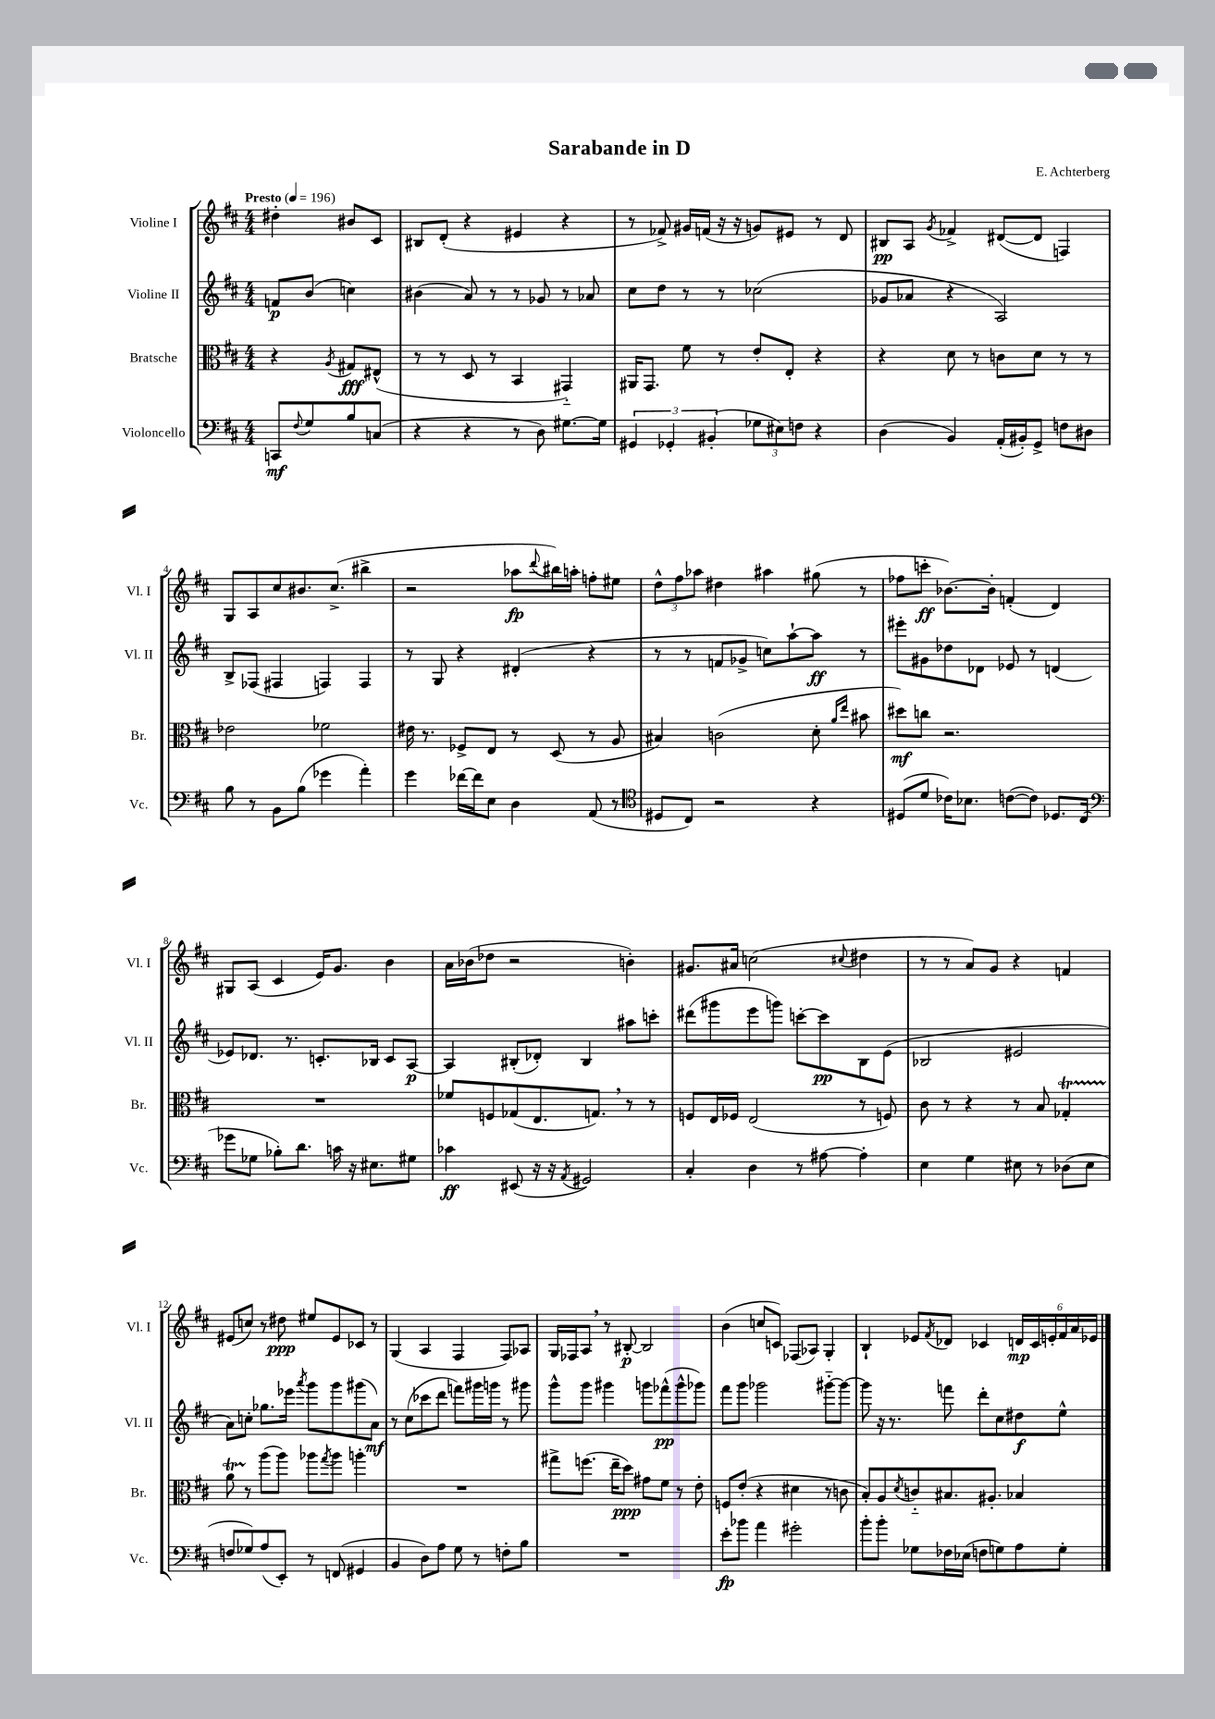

**kern	**dynam	**kern	**dynam	**kern	**dynam	**kern	**dynam
*part4	*part4	*part3	*part3	*part2	*part2	*part1	*part1
*staff4	*staff4	*staff3	*staff3	*staff2	*staff2	*staff1	*staff1
*I"Violoncello	*	*I"Bratsche	*	*I"Violine II	*	*I"Violine I	*
*I'Vc.	*	*I'Br.	*	*I'Vl. II	*	*I'Vl. I	*
*clefF4	*	*clefC3	*	*clefG2	*	*clefG2	*
*k[f#c#]	*	*k[f#c#]	*	*k[f#c#]	*	*k[f#c#]	*
*M4/4	*	*M4/4	*	*M4/4	*	*M4/4	*
*MM196	*	*MM196	*	*MM196	*	*MM196	*
=	=	=	=	=	=	=	=
!	!	!	!	!	!	!LO:TX:a:B:t=Presto	!
8CCn/L	mf	4r	.	8fn/L	p	4dd#X'\	.
8qqF#/	.	.	.	.	.	.	.
8G/	.	.	.	(8b/J	.	.	.
.	.	8qA/	.	.	.	.	.
8B/	.	8G#X/L	fff	4ccn\)	.	8b#X/L	.
(8Cn/J	.	(8E#X^^/J	.	.	.	8c#/J	.
=1	=1	=1	=1	=1	=1	=1	=1
4r	.	8r	.	(4b#X\	.	8B#X/L	.
.	.	8r	.	.	.	(8d'/J	.
4r	.	8D/	.	8a/)	.	4r	.
.	.	8r	.	8r	.	.	.
8r	.	4BB/	.	8r	.	4e#X/	.
8D\)	.	.	.	8g-X/	.	.	.
[8.G#X\L	.	4GG#X/)	.	8r	.	4r	.
.	.	.	.	8a-X/	.	.	.
16G#\Jk]	.	.	.	.	.	.	.
=2	=2	=2	=2	=2	=2	=2	=2
6GG#X/	.	16AA#X/KL	.	8cc#\L	.	8r	.
.	.	8.GG/J	.	.	.	.	.
.	.	.	.	8dd\J	.	8f-X^/)	.
6GG-X'/	.	.	.	.	.	.	.
.	.	8f#\	.	8r	.	16g#X/LL	.
.	.	.	.	.	.	(16fn/JJ	.
(6BB#X'/	.	.	.	.	.	.	.
.	.	8r	.	8r	.	16r	.
.	.	.	.	.	.	16r	.
12G-X\L	.	8e'/L	.	(2cc-X\	.	8gn/L)	.
12E#X\)	.	.	.	.	.	.	.
.	.	8E'/J	.	.	.	8e#X/J	.
12Fn\J	.	.	.	.	.	.	.
4r	.	4r	.	.	.	8r	.
.	.	.	.	.	.	8d/	.
=3	=3	=3	=3	=3	=3	=3	=3
(4D\	.	4r	.	8g-X/L	.	8B#X/L	pp
.	.	.	.	8a-X/J	.	8A/J	.
.	.	.	.	.	.	8qg/	.
4BB/)	.	8d\	.	4r	.	4f-X^/	.
.	.	8r	.	.	.	.	.
(16AA'/LL	.	8cn\L	.	2A/)	.	([8d#X/L	.
16BB#X'/J)	.	.	.	.	.	.	.
8GG^/J	.	8d\J	.	.	.	8d#/J]	.
8Fn\L	.	8r	.	.	.	4Fn/)	.
8D#X\J	.	8r	.	.	.	.	.
!!LO:LB:g=z
=4	=4	=4	=4	=4	=4	=4	=4
8B\	.	2e-X\	.	8B^/L	.	8G/L	.
8r	.	.	.	(8F-X/J	.	8A/	.
8BB\L	.	.	.	4F#X/	.	8cc#/	.
(8B\J	.	.	.	.	.	8.b#X/	.
4g-X\	.	2f-X\	.	4Fn/)	.	.	.
.	.	.	.	.	.	(8.cc#^/J	.
4a'\)	.	.	.	4F/	.	4bb#X^\	.
=5	=5	=5	=5	=5	=5	=5	=5
4g\	.	16e#X\	.	8r	.	2r	.
.	.	8.r	.	.	.	.	.
.	.	.	.	8G/	.	.	.
[16f-X\LL	.	8F-X^/L	.	4r	.	.	.
16f-\J]	.	.	.	.	.	.	.
8E\J	.	8E/J	.	.	.	.	.
4D\	.	8r	.	(4d#X'/	.	8aa-X\L	fp
.	.	.	.	.	.	8qqddd/	.
.	.	(8D/	.	.	.	16bb#X\L)	.
.	.	.	.	.	.	16aan'\JJ	.
(8AA/	.	8r	.	4r	.	8ffn'\L	.
8r	.	8A/	.	.	.	8ee#X\J	.
=6	=6	=6	=6	=6	=6	=6	=6
*clefC4	*	*	*	*	*	*	*
8D#X/L	.	4B#X/)	.	8r	.	12dd^^\L	.
.	.	.	.	.	.	12ff#\	.
8C#/J)	.	.	.	8r	.	.	.
.	.	.	.	.	.	12aa-X\J	.
2r	.	(2cn\	.	8fn/L	.	4dd#X\	.
.	.	.	.	8g-X^/J	.	.	.
.	.	.	.	8ccn\L)	.	4aa#X\	.
.	.	.	.	[8aa`\	.	.	.
4r	.	8d'\	.	8aa\J]	ff	(8gg#X\	.
.	.	16qqa/LL	.	.	.	.	.
.	.	16qqee/JJ	.	.	.	.	.
.	.	8b#X\	.	8r	.	8r	.
=7	=7	=7	=7	=7	=7	=7	=7
(8D#X/L	.	8dd#X\L)	mf	8eee#X'\L	.	8ff-X\L	.
8d/J	.	8ccn\J	.	8g#X\	.	8cccn'\J	ff
16c-X\KL)	.	2.r	.	8dd-X\	.	[8.b-X\L)	.
8.B-X\J	.	.	.	.	.	.	.
.	.	.	.	8d-X\J	.	.	.
.	.	.	.	.	.	16b-'\Jk]	.
([8cn\L	.	.	.	8e-X/	.	(4fn'/	.
8c\J])	.	.	.	8r	.	.	.
8.D-X/L	.	.	.	(4dn/	.	4d/)	.
(16C#/Jk	.	.	.	.	.	.	.
!!LO:LB:g=z
=8	=8	=8	=8	=8	=8	=8	=8
*clefF4	*	*	*	*	*	*	*
8g-X\L	.	1r	.	8e-X/L)	.	8G#X/L	.
8G-X\J	.	.	.	8.d-X/J	.	(8A/J	.
8B-X'\L)	.	.	.	.	.	4c#/	.
.	.	.	.	8.r	.	.	.
8.d\J	.	.	.	.	.	.	.
.	.	.	.	8.cn'/L	.	16e/KL)	.
16cn\	.	.	.	.	.	8.g/J	.
16r	.	.	.	.	.	.	.
8.E#X\L	.	.	.	16B-X/Jk	.	.	.
.	.	.	.	8c/L	.	4b\	.
8G#X\J	.	.	.	[8A/J	p	.	.
=9	=9	=9	=9	=9	=9	=9	=9
4c-X\	ff	8f-X/L	.	4A/]	.	16a\LL	.
.	.	.	.	.	.	(16b-X\J	.
.	.	8Fn/	.	.	.	8dd-X\J	.
(8EE#X/	.	(8G-X/	.	(8B#X'/L	.	2r	.
16r	.	8.E/	.	8d-X'/J)	.	.	.
16r	.	.	.	.	.	.	.
8qAA/	.	.	.	.	.	.	.
2GG#X/)	.	.	.	4B#/	.	.	.
.	.	8.Gn,/J)	.	.	.	.	.
.	.	8r	.	8aa#X\L	.	4bn'\)	.
.	.	8r	.	8cccn'\J	.	.	.
=10	=10	=10	=10	=10	=10	=10	=10
4C#'/	.	8Fn/L	.	(8ddd#X\L	.	8.g#X/L	.
.	.	16E/L	.	8ggg#X\	.	.	.
.	.	16F-X/JJ	.	.	.	16a#X/Jk	.
4D\	.	(2E/	.	8eee\	.	(2ccn\	.
.	.	.	.	8gggn\J)	.	.	.
8r	.	.	.	[8cccn'\L	.	.	.
[8A#X\	.	.	.	8ccc\]	pp	.	.
.	.	.	.	.	.	8qqcc#X/	.
4A#'\]	.	8r	.	8B\	.	4dd#X\	.
.	.	8Fn/)	.	(8e\J	.	.	.
=11	=11	=11	=11	=11	=11	=11	=11
4E\	.	8c#\	.	2B-X/	.	8r	.
.	.	8r	.	.	.	8r	.
4G\	.	4r	.	.	.	8a/L)	.
.	.	.	.	.	.	8g/J	.
8E#X\	.	8r	.	2e#X/	.	4r	.
8r	.	8B/	.	.	.	.	.
(8D-X\L	.	4G-XT'/	.	.	.	4fn/	.
8E#\J	.	.	.	.	.	.	.
!!LO:LB:g=z
=12	=12	=12	=12	=12	=12	=12	=12
8Fn/L	.	8aTTT\	.	8a\L)	.	(8e#X/L	.
8G-X/)	.	8r	.	8ccn'\J	.	8ccn/J)	.
(8A/	.	(8aa\L	.	8.gg-X\L	.	8r	.
8EE'/J)	.	8aa\J)	.	.	.	8dd#X\	ppp
.	.	.	.	16eee-X\Jk	.	.	.
.	.	.	.	8qaaa/	.	.	.
8r	.	8aa-X\L	.	8ggg\L	.	8ee#X/L	.
.	.	8qgg/	.	.	.	.	.
(8FFn/	.	8aa-\J	.	8ggg\	.	8e#/	.
4GG#X/	.	4aan'\	.	(8ggg#X\	.	8c-X/J	.
.	.	.	.	8a\J)	mf	8r	.
=13	=13	=13	=13	=13	=13	=13	=13
4BB/	.	1r	.	8r	.	(4G/	.
.	.	.	.	(8cc#\L	.	.	.
8D\L)	.	.	.	8ccc-X\	.	4A/	.
8A\J	.	.	.	8ddd\J	.	.	.
8G\	.	.	.	8fffn\L)	.	4F#/	.
8r	.	.	.	16ggg#X\L	.	.	.
.	.	.	.	16gggn\JJ	.	.	.
8Fn'\L	.	.	.	8r	.	8F#/L)	.
8B\J	.	.	.	8ggg#X\	.	8A-X/J	.
=14	=14	=14	=14	=14	=14	=14	=14
1r	.	8gg#X^\L	.	8ggg^^\L	.	16G/LL	.
.	.	.	.	.	.	16F-X/J	.
.	.	(8.ffn\J	.	8ggg\J	.	8A,/J	.
.	.	.	.	4ggg#X\	.	8r	.
.	.	16ee~\KL	.	.	.	.	.
.	.	8dd\J)	ppp	.	.	[8B#X'/	p
.	.	8g#X\L	.	8gggn\L	.	2B#/]	.
.	.	8f#\J	.	(8fff-X^^\	pp	.	.
.	.	8r	.	8ggg^^\	.	.	.
.	.	8e'\	.	8ggg-X\J)	.	.	.
=15	=15	=15	=15	=15	=15	=15	=15
8e'\L	fp	8Fn/L	.	8fff#\L	.	(4b\	.
8b-X\J	.	(8e'/J	.	8ggg\J	.	.	.
4a\	.	4r	.	2ggg-X\	.	8ccn/L	.
.	.	.	.	.	.	8cn/J)	.
2g#X'\	.	4d#X\	.	.	.	(8F-X/L	.
.	.	.	.	.	.	8A-X/J)	.
.	.	8r	.	[8ggg#X\L	.	4G'/	.
.	.	8cn\	.	8ggg#\J_	.	.	.
=16	=16	=16	=16	=16	=16	=16	=16
8b'\L	.	8B'/L)	.	8ggg#\]	.	4B`/	.
8b'\J	.	8A/	.	16r	.	.	.
.	.	.	.	8.r	.	.	.
.	.	8qd/	.	.	.	.	.
8G-X\L	.	8cn/	.	.	.	8e-X/L	.
.	.	.	.	.	.	8qf#/	.
16F-X\L	.	8.B#X/	.	8fffn\	.	8d-X/J	.
(16E-X\JJ	.	.	.	.	.	.	.
8Fn\L	.	.	.	8ddd'\L	.	4c-X/	.
.	.	8.A#X'/J	.	.	.	.	.
8Gn\)	.	.	.	8cc#\	.	.	.
8A\	.	4B-X/	.	8dd#X\	f	24dn/LL	mp
.	.	.	.	.	.	24c-/	.
.	.	.	.	.	.	24en'/	.
8G'\J	.	.	.	8ee^^\J	.	24f#/	.
.	.	.	.	.	.	24a/	.
.	.	.	.	.	.	24e-X/JJ	.
==	==	==	==	==	==	==	==
*-	*-	*-	*-	*-	*-	*-	*-
